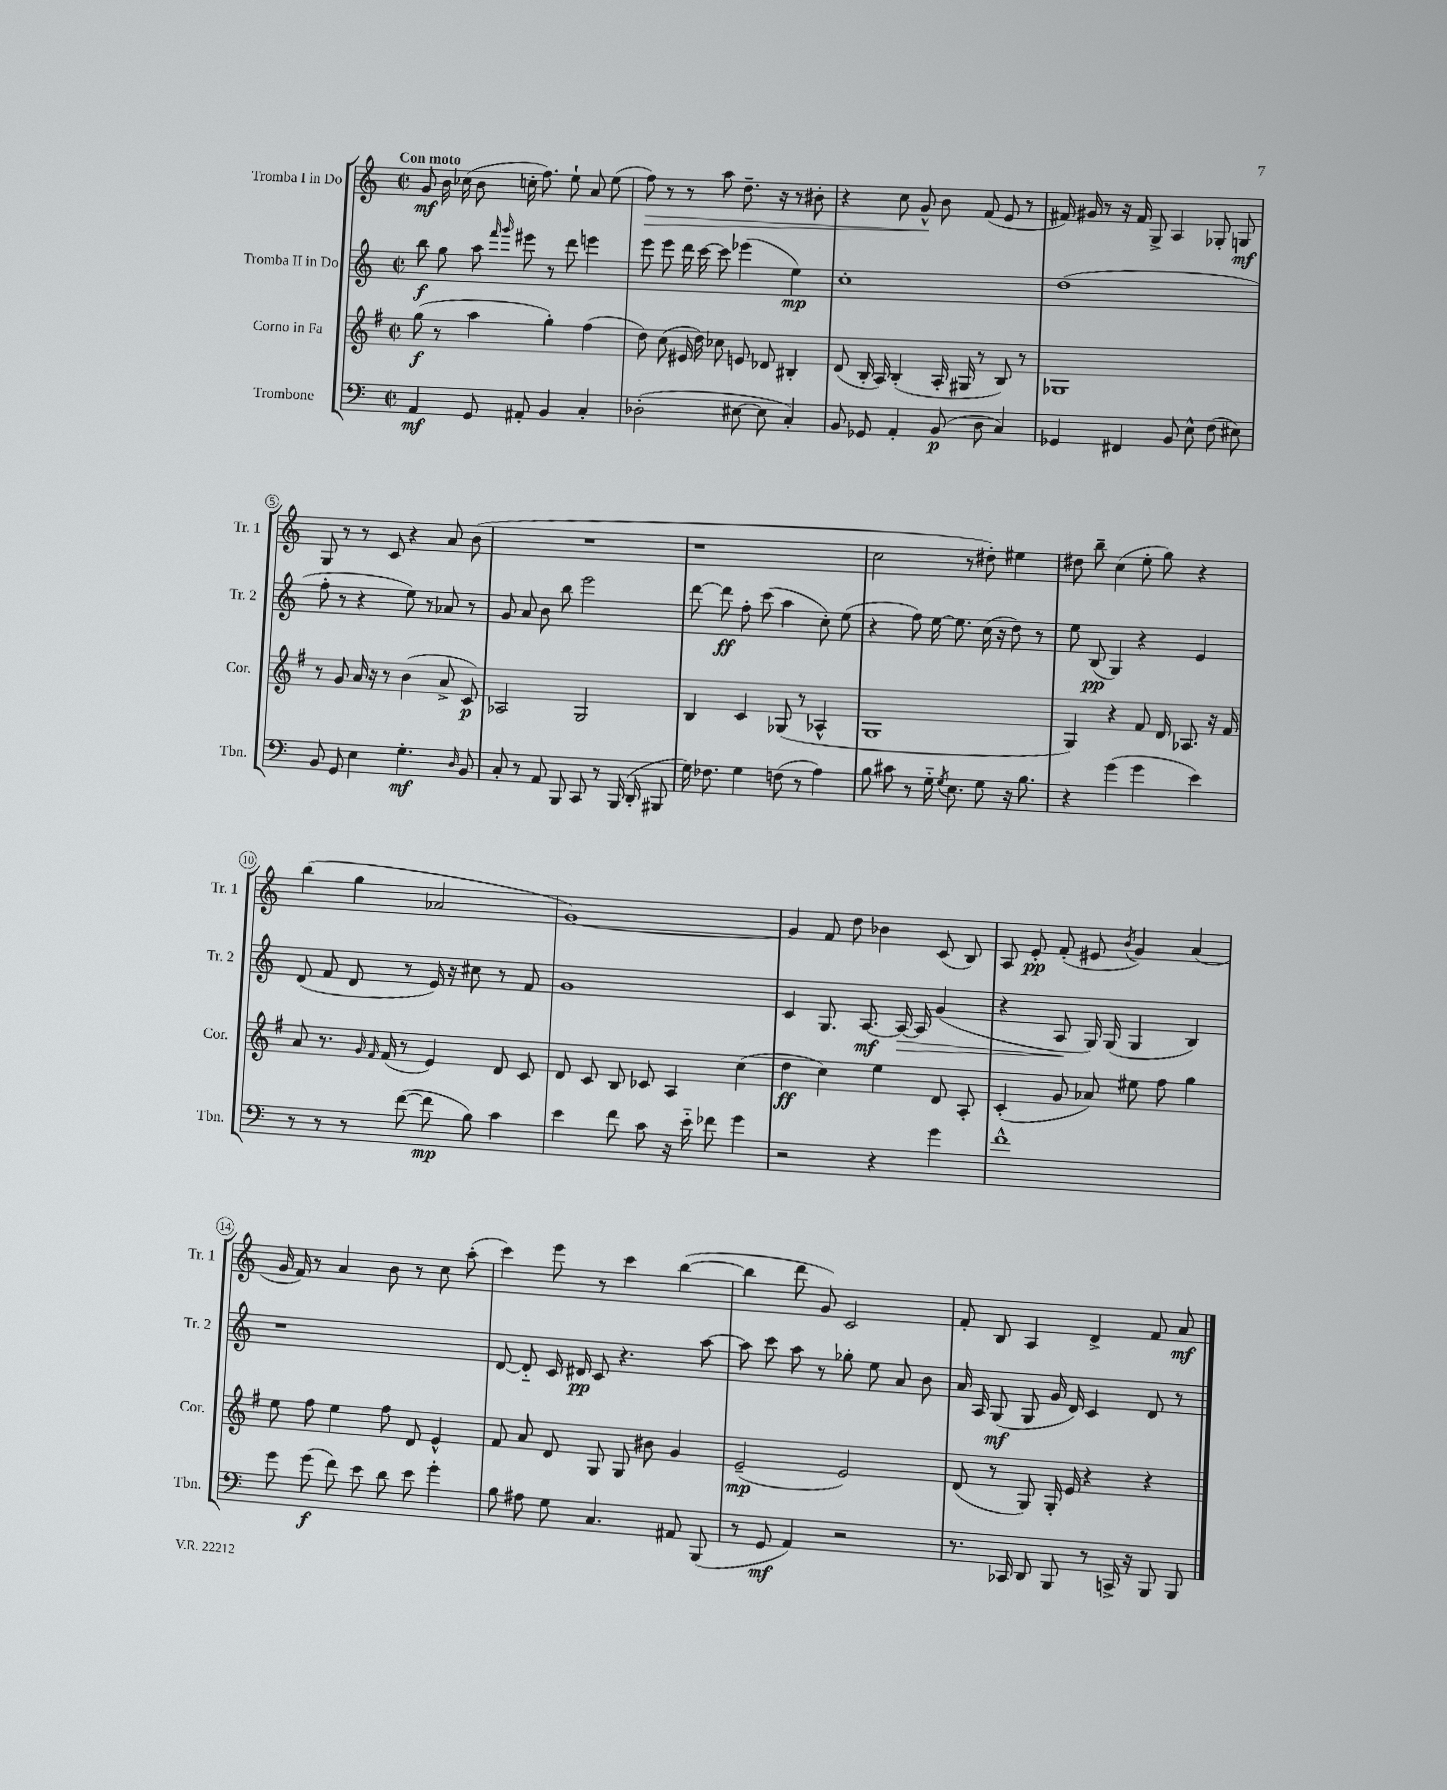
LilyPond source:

<<
\new StaffGroup <<
\new Staff = "s0" \with { instrumentName = "Tromba I in Do" shortInstrumentName = "Tr. 1" } {
    \clef treble \key c \major \defaultTimeSignature \time 2/2 \tempo "Con moto"
    \autoBeamOff g'8\mf b'16 ces''16( b'8 c''16-. f''8.) e''8-! a'8 e''8( |
    f''8\>) r8 r8 a''8 d''8.-- r16 r8 bis'8-. |
    r4 c''8 g'8-^\! b'8 f'8( e'8 r8 |
    fis'16) gis'16 r8 r16 fis'16 g8-> a4 ges8-. g8\mf |
    g8 r8 r8 c'8 r4 a'8 b'8( |
    R1 |
    r1 |
    c''2 r8 dis''8-.) eis''4 |
    dis''8 b''8-- c''4( e''8-. g''8) r4 |
    b''4( g''4 aes'2 |
    g'1~) |
    g'4 f'8 d''8 bes'4 c'8( b8) |
    a8 e'8-.\pp f'8-.( eis'8 \acciaccatura { b'8 } g'4) a'4( |
    g'16 f'16) r8 a'4 b'8 r8 c''8 a''8-.( |
    c'''4) e'''8 r8 c'''4 b''4~( |
    b''4 d'''8 g'8) c'2 |
    f'8-. b8 a4 d'4-> f'8 a'8\mf \bar "|." |
}
\new Staff = "s1" \with { instrumentName = "Tromba II in Do" shortInstrumentName = "Tr. 2" } {
    \clef treble \key c \major \defaultTimeSignature \time 2/2
    \autoBeamOff b''8\f g''8 a''8 \grace { f'''16 g'''16 } eis'''8 r8 d'''8 e'''4 |
    e'''8 e'''8 d'''16 c'''16~ c'''8 ees'''4( e''4\mp) |
    c''1-. |
    d''1( |
    f''8-. r8 r4 e''8) r8 aes'8 r8 |
    g'8 a'8 b'8 b''8 e'''2 |
    d'''8~ d'''8\ff f''8-. c'''8( a''4 c''8-.) e''8( |
    r4 f''8) e''16~ e''8. c''16( r16 d''8) r8 |
    e''8 b8\pp( g4) r4 e'4 |
    d'8( f'8 d'8 r8 e'16) r16 cis''8 r8 f'8 |
    g'1 |
    c'4 g8. a8.~\mf a16~\> a16 g'4( |
    r4 a8\! g16) g16( g4 b4) |
    r1 |
    d'8~ d'8-_ c'16 dis'16\pp c'8 r4. a''8~ |
    a''8 c'''8 a''8 r8 ges''8-. e''8 a'8 b'8 |
    a'16 a16 g8\mf( g8 g'16 d'16) c'4 d'8 r8 \bar "|." |
}
\new Staff = "s2" \with { instrumentName = "Corno in Fa" shortInstrumentName = "Cor." } {
    \clef treble \key g \major \defaultTimeSignature \time 2/2
    \autoBeamOff g''8\f( r8 a''4 g''4-.) fis''4( |
    d''8) c''8( eis'16 d''16) ces''8 e'8 des'8 bis4-. |
    d'8( b16-. a16) b4-.( a16-. gis16 r8 b8) r8 |
    ges1 |
    r8 g'8 a'16 r16 r8 b'4( a'8-> c'8\p) |
    aes2 g2 |
    b4 c'4 ges8( r8 aes4-^ |
    g1 |
    g4) r4 fis'8 d'16 aes8. r16 fis'16 |
    a'8 r8. \grace { g'16 fis'16 } fis'16( r8 e'4) d'8 c'8 |
    d'8 c'8 b8 ces'8 a4 c''4( |
    d''4\ff c''4) e''4 d'8 a8-. |
    c'4-.( g'8 aes'8) eis''8 fis''8 g''4 |
    e''8 fis''8 e''4 fis''8 d'8 e'4-^ |
    fis'8 a'8 d'8 g8 g8 bis'8 g'4 |
    e'2--\mp( e'2) |
    d'8( r8 g8) g16-. e'16 r4 r4 \bar "|." |
}
\new Staff = "s3" \with { instrumentName = "Trombone" shortInstrumentName = "Tbn." } {
    \clef bass \key c \major \defaultTimeSignature \time 2/2
    \autoBeamOff a,4\mf g,8 ais,8-. b,4 c4-. |
    des2-.( eis8~ eis8 c4-.) |
    b,8 ges,8 a,4-. b,8\p( d8 c4) |
    ges,4 fis,4 b,8 e8-^ f8( eis8) |
    b,8 g,8 e4 g4.-.\mf \grace { d16 } b,8 |
    c8-. r8 a,8 b,,8 c,8 r8 b,,16( d,16-. bis,,8 |
    g16) fes8. g4 f8( r8 a4) |
    b8 cis'8 r8 g16-_ \acciaccatura { g8 } e8. g8 r16 b8. |
    r4 g'4( g'4 e'4) |
    r8 r8 r8 f'8~( f'8\mp b8) c'4 |
    e'4 f'8 c'8 r16 e'16-_ fes'8 g'4 |
    r2 r4 g'4 |
    f'1-^ |
    g'8 g'8\f( f'8) e'8 d'8 e'8 g'4-. |
    b8 ais8 g8 c4. ais,8 b,,8( |
    r8 g,8\mf a,4) r2 |
    r8. ces,16 d,8 b,,8 r8 c,16-> r16 b,,8 b,,8 \bar "|." |
}
>>
>>
\layout { \context { \Score \override BarNumber.stencil = #(make-stencil-circler 0.1 0.3 ly:text-interface::print) } }
